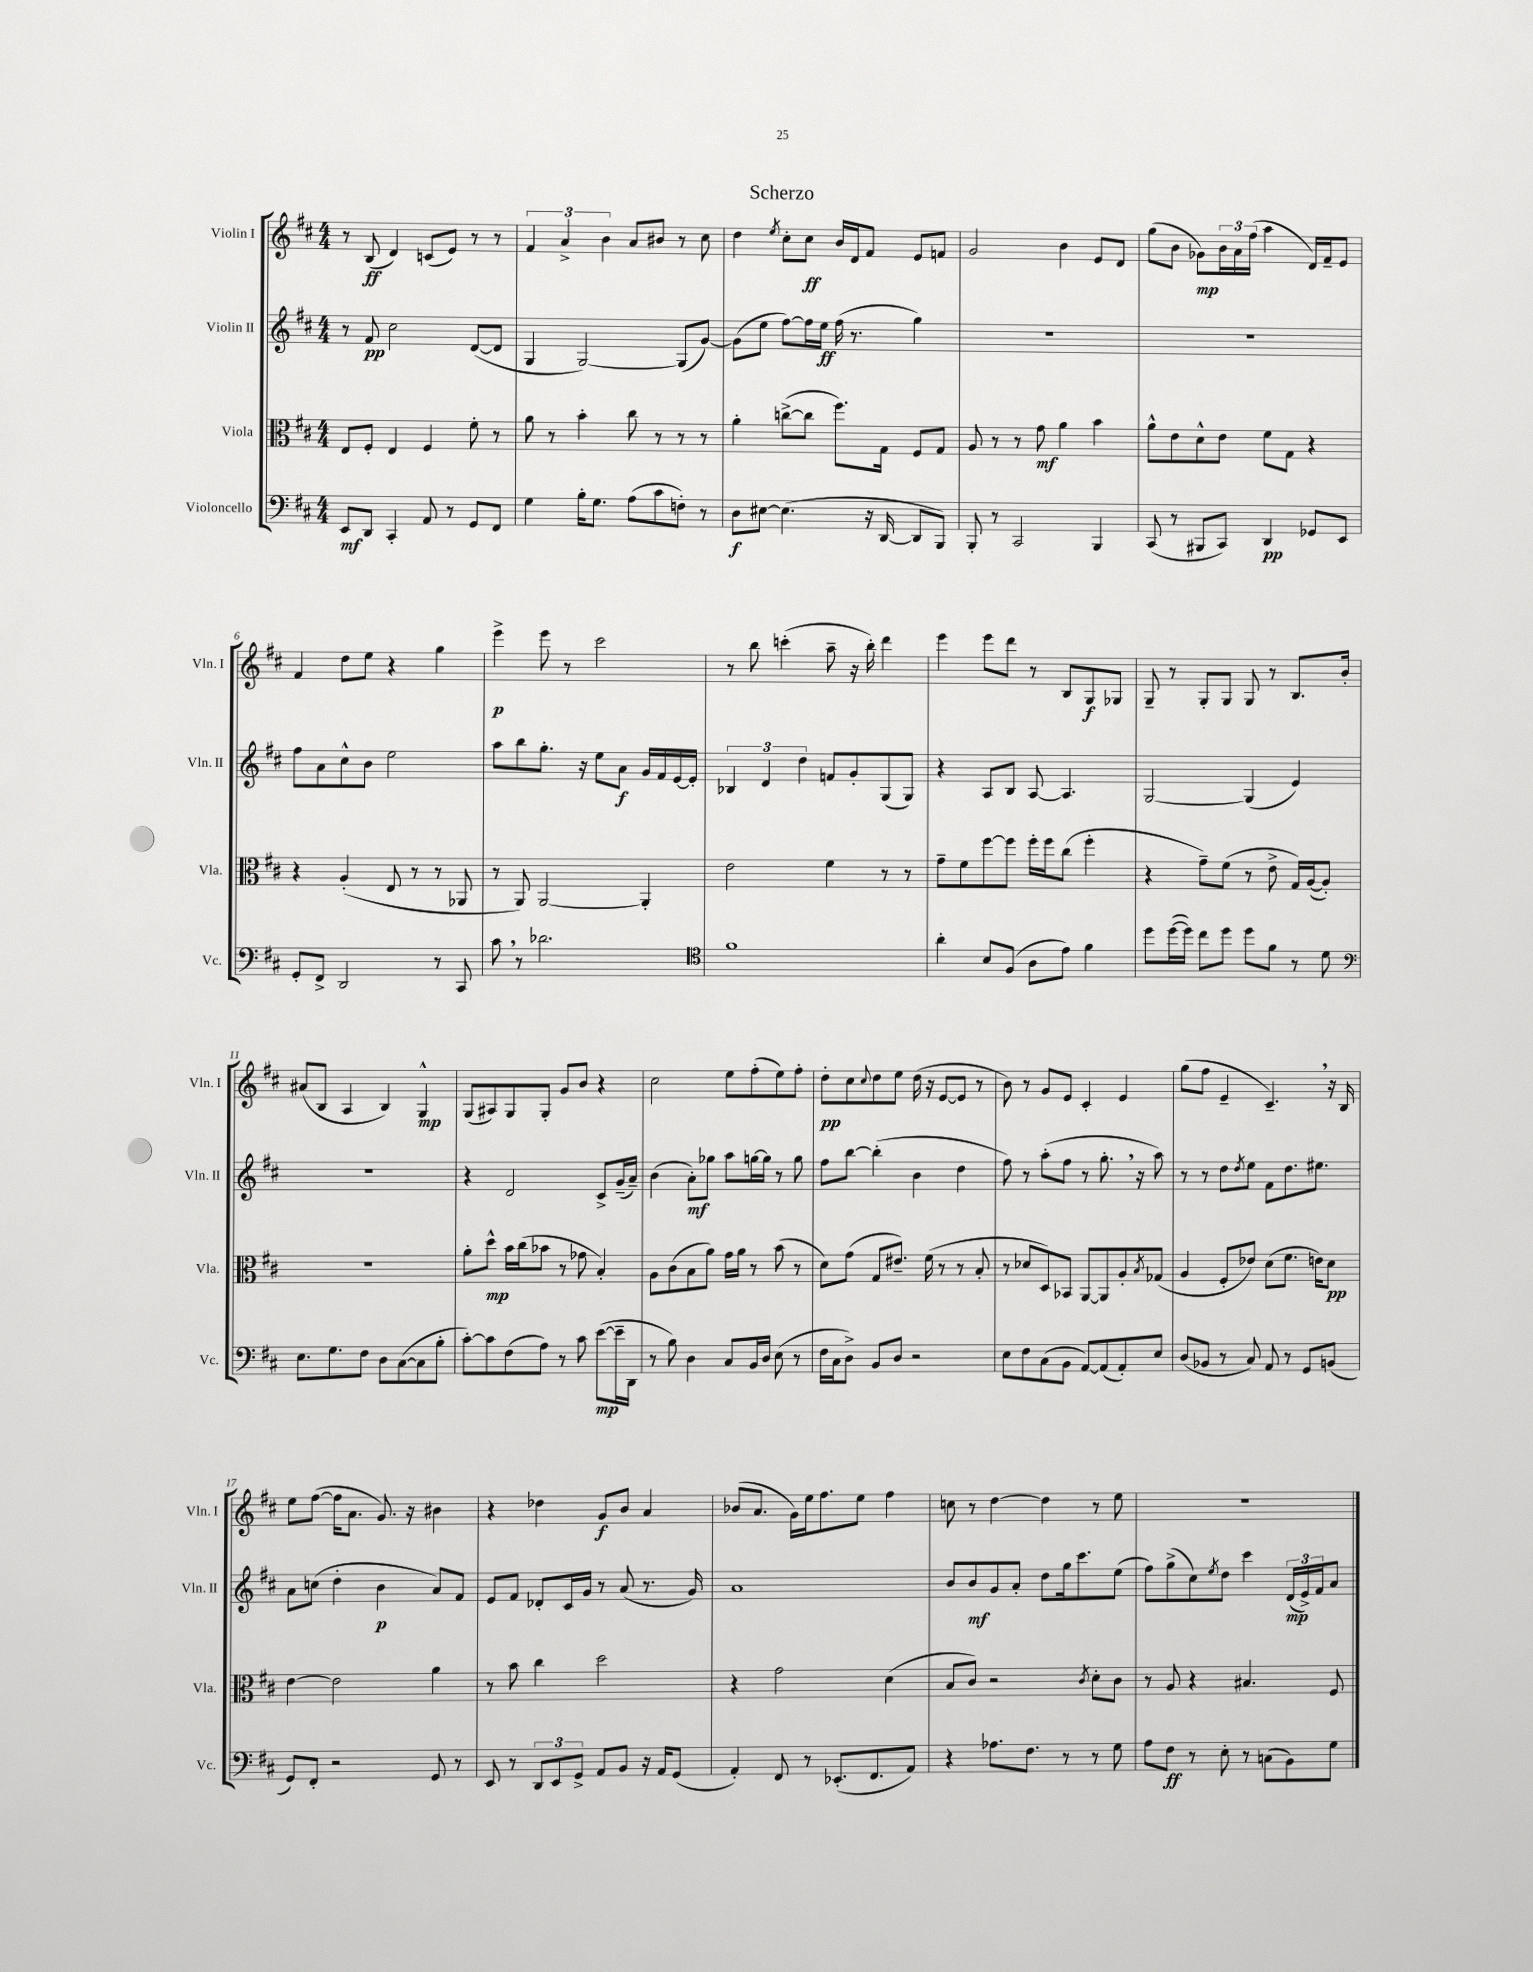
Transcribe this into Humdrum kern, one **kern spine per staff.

**kern	**dynam	**kern	**dynam	**kern	**dynam	**kern	**dynam
*part4	*part4	*part3	*part3	*part2	*part2	*part1	*part1
*staff4	*staff4	*staff3	*staff3	*staff2	*staff2	*staff1	*staff1
*I"Violoncello	*	*I"Viola	*	*I"Violin II	*	*I"Violin I	*
*I'Vc.	*	*I'Vla.	*	*I'Vln. II	*	*I'Vln. I	*
*clefF4	*	*clefC3	*	*clefG2	*	*clefG2	*
*k[f#c#]	*	*k[f#c#]	*	*k[f#c#]	*	*k[f#c#]	*
*M4/4	*	*M4/4	*	*M4/4	*	*M4/4	*
=1	=1	=1	=1	=1	=1	=1	=1
8EE/L	mf	8E/L	.	8r	.	8r	.
8DD/J	.	8F#'/J	.	8f#/	pp	(8B/	ff
4CC#'/	.	4E/	.	2cc#\	.	4d/)	.
8AA/	.	4F#/	.	.	.	(8cn/L	.
8r	.	.	.	.	.	8e/J)	.
8GG/L	.	8f#'\	.	([8d/L	.	8r	.
8FF#/J	.	8r	.	8d/J]	.	8r	.
=2	=2	=2	=2	=2	=2	=2	=2
4G\	.	8a\	.	4G/	.	6f#/	.
.	.	8r	.	.	.	.	.
.	.	.	.	.	.	6a^/	.
16B'\KL	.	4b'\	.	[2G/)	.	.	.
8.G\J	.	.	.	.	.	.	.
.	.	.	.	.	.	6b\	.
(8A\L	.	8cc#\	.	.	.	8a/L	.
8c#\	.	8r	.	.	.	8b#X/J	.
8Fn'\J)	.	8r	.	(8G/L]	.	8r	.
8r	.	8r	.	[8g/J)	.	8cc#\	.
=3	=3	=3	=3	=3	=3	=3	=3
8D\L	f	4a'\	.	(8g\L]	.	4dd\	.
[8E#X\J	.	.	.	8ee\J	.	.	.
.	.	.	.	.	.	8qee/	.
(4.E#\]	.	([8ccn^\L	.	[8ff#\L)	.	8cc#'\L	.
.	.	8cc\J]	.	16ff#\L]	.	8cc#\J	ff
.	.	.	.	16ee\JJ	ff	.	.
.	.	8.ff#\L)	.	(16ff#\	.	16b/LL	.
.	.	.	.	8.r	.	16d/J	.
16r	.	.	.	.	.	8f#/J	.
[16DD/	.	16G\Jk	.	.	.	.	.
8DD/L]	.	8F#/L	.	4gg\)	.	8e/L	.
8BBB/J)	.	8G/J	.	.	.	8fn/J	.
=4	=4	=4	=4	=4	=4	=4	=4
8BBB'/	.	8A/	.	1r	.	2g/	.
8r	.	8r	.	.	.	.	.
2CC#/	.	8r	.	.	.	.	.
.	.	8g\	mf	.	.	.	.
.	.	4a\	.	.	.	4b\	.
4BBB/	.	4b\	.	.	.	8e/L	.
.	.	.	.	.	.	8d/J	.
=5	=5	=5	=5	=5	=5	=5	=5
(8CC#/	.	8a^^\L	.	1r	.	(8gg\L	.
8r	.	8e\	.	.	.	8b\J	.
8BBB#X/L	.	8d^^\	.	.	.	8g-X\L)	mp
8CC#/J)	.	8e\J	.	.	.	24b\L	.
.	.	.	.	.	.	24a\	.
.	.	.	.	.	.	(24ff#\JJ	.
4DD/	pp	8f#\L	.	.	.	4aa\	.
.	.	8G\J	.	.	.	.	.
8GG-X/L	.	4r	.	.	.	16d/LL)	.
.	.	.	.	.	.	16f#~/J	.
8EE/J	.	.	.	.	.	8e/J	.
!!LO:LB:g=z
=6	=6	=6	=6	=6	=6	=6	=6
8GG'/L	.	4r	.	8ff#\L	.	4f#/	.
8FF#^/J	.	.	.	8a\	.	.	.
2DD/	.	(4A'/	.	8cc#^^\	.	8dd\L	.
.	.	.	.	8b\J	.	8ee\J	.
.	.	8E/	.	2ee\	.	4r	.
.	.	8r	.	.	.	.	.
8r	.	8r	.	.	.	4gg\	.
8CC#/	.	8AA-X/	.	.	.	.	.
=7	=7	=7	=7	=7	=7	=7	=7
8c#,\	.	8r	.	8aa\L	.	4eee^\	p
8r	.	8AA/)	.	8bb\	.	.	.
2.d-X\	.	[2AA/	.	8.gg'\J	.	8eee\	.
.	.	.	.	.	.	8r	.
.	.	.	.	16r	.	.	.
.	.	.	.	8ee\L	.	2ccc#\	.
.	.	.	.	8a\J	f	.	.
.	.	4AA'/]	.	16g/LL	.	.	.
.	.	.	.	16f#/	.	.	.
.	.	.	.	[16e/	.	.	.
.	.	.	.	16e'/JJ]	.	.	.
=8	=8	=8	=8	=8	=8	=8	=8
*clefC4	*	*	*	*	*	*	*
1f#	.	2e\	.	6B-X/	.	8r	.
.	.	.	.	.	.	8bb\	.
.	.	.	.	6d/	.	.	.
.	.	.	.	.	.	(4cccn'\	.
.	.	.	.	6dd\	.	.	.
.	.	4f#\	.	8fn/L	.	8aa~\	.
.	.	.	.	8g'/	.	16r	.
.	.	.	.	.	.	16bb'\)	.
.	.	8r	.	(8G/	.	4ddd\	.
.	.	8r	.	8G/J)	.	.	.
=9	=9	=9	=9	=9	=9	=9	=9
4a'\	.	8g~\L	.	4r	.	4eee\	.
.	.	8f#\	.	.	.	.	.
8B/L	.	[8ff#\	.	8A/L	.	8eee\L	.
(8F#/J	.	8ff#\J]	.	8B/J	.	8ddd\J	.
8A\L	.	16ff#'\LL	.	[8A/	.	8r	.
.	.	16ff#\J	.	.	.	.	.
8e\J)	.	(8cc#\J	.	4.A/]	.	8B/L	.
4f#\	.	4ff#'\	.	.	.	8G/	f
.	.	.	.	.	.	8G-X/J	.
=10	=10	=10	=10	=10	=10	=10	=10
8dd\L	.	4r	.	[2G/	.	8G~/	.
([16dd\L	.	.	.	.	.	8r	.
16dd\JJ])	.	.	.	.	.	.	.
8cc#\L	.	8g~\L)	.	.	.	8G'/L	.
8dd\J	.	(8f#\J	.	.	.	8G/J	.
8dd\L	.	8r	.	(4G/]	.	8G/	.
8f#\J	.	8e^\	.	.	.	8r	.
8r	.	16G/LL)	.	4e/)	.	8.B/L	.
.	.	([16A/J	.	.	.	.	.
8d\	.	8A'/J])	.	.	.	.	.
.	.	.	.	.	.	16b'/Jk	.
!!LO:LB:g=z
=11	=11	=11	=11	=11	=11	=11	=11
*clefF4	*	*	*	*	*	*	*
8.E\L	.	1r	.	1r	.	(8a#X/L	.
.	.	.	.	.	.	8B/J	.
8.G\	.	.	.	.	.	.	.
.	.	.	.	.	.	4A/	.
8F#\J	.	.	.	.	.	.	.
8D\L	.	.	.	.	.	4B/)	.
([8C#\	.	.	.	.	.	.	.
8C#\]	.	.	.	.	.	4G^^/	mp
8B'\J	.	.	.	.	.	.	.
=12	=12	=12	=12	=12	=12	=12	=12
[8c#'\L)	.	8a'\L	.	4r	.	(8G/L	.
8c#\]	.	8dd^^\J	mp	.	.	8A#X/)	.
(8F#\	.	16b\LL	.	2d/	.	8G/	.
.	.	(16cc#\J	.	.	.	.	.
8A\J)	.	8b-X\J	.	.	.	8G'/J	.
8r	.	8r	.	.	.	8g/L	.
8c#\	.	8g-X\	.	.	.	8b/J	.
([8e\L	mp	4B'/)	.	8c#^/L	.	4r	.
16e~\L]	.	.	.	(16g~/L	.	.	.
16DD\JJ	.	.	.	16a~/JJ)	.	.	.
=13	=13	=13	=13	=13	=13	=13	=13
8r	.	8A\L	.	(4b\	.	2cc#\	.
8B\)	.	(8c#\	.	.	.	.	.
4D\	.	8B\	.	8a'\L)	mf	.	.
.	.	8a\J)	.	8gg-X\J	.	.	.
8C#/L	.	16g\LL	.	8aa\L	.	8ee\L	.
.	.	16a\JJ	.	.	.	.	.
16BB/L	.	8r	.	[16ggn\L	.	(8ff#'\	.
16D/JJ	.	.	.	16gg\JJ]	.	.	.
(8E\	.	(8b\	.	8r	.	8ee\)	.
8r	.	8r	.	8gg\	.	8ff#'\J	.
=14	=14	=14	=14	=14	=14	=14	=14
16F#\LL	.	8d\L)	.	8ff#\L	.	8dd'\L	pp
16C#\J	.	.	.	.	.	.	.
8D^\J)	.	(8g\J	.	[8bb\J	.	8cc#\	.
.	.	.	.	.	.	8qqcc#/	.
8BB/L	.	8G/L	.	(4bb'\]	.	8dd\	.
8D/J	.	8.e#X~/J)	.	.	.	8ee\J	.
2r	.	.	.	4b\	.	(16dd\	.
.	.	(16f#\	.	.	.	16r	.
.	.	8r	.	.	.	[8e/L	.
.	.	8r	.	4dd\	.	8e/J]	.
.	.	8B'/	.	.	.	8r	.
=15	=15	=15	=15	=15	=15	=15	=15
8E\L	.	8r	.	8ff#\)	.	8b\)	.
8F#\	.	8d-X/L	.	8r	.	8r	.
(8C#\	.	8D/)	.	(8aa'\L	.	8g/L	.
8BB\J	.	8BB-X/J	.	8ff#\J	.	8e/J	.
[8AA/L)	.	[8AA/L	.	8r	.	4c#'/	.
(8AA/]	.	8AA/]	.	8.gg',\	.	.	.
8AA'/)	.	8A'/	.	.	.	4e/	.
.	.	.	.	16r	.	.	.
.	.	8qB/	.	.	.	.	.
8E/J	.	(8G-X/J	.	8aa\)	.	.	.
=16	=16	=16	=16	=16	=16	=16	=16
(8D/L	.	4A/	.	8r	.	(8gg\L	.
8BB-X/J	.	.	.	8r	.	8ff#\J	.
8r	.	8F#'/L	.	8dd\L	.	4e~/	.
.	.	.	.	8qdd/	.	.	.
8C#/)	.	8e-X/J)	.	8ee\J	.	.	.
8AA/	.	(8d\L	.	8f#\L	.	4.c#~,/)	.
8r	.	8.f#\J	.	8.dd\	.	.	.
8GG/L	.	.	.	.	.	.	.
.	.	16en\KL)	.	8.ee#X\J	.	.	.
(8BBn/J	.	8d\J	pp	.	.	16r	.
.	.	.	.	.	.	16B/	.
!!LO:LB:g=z
=17	=17	=17	=17	=17	=17	=17	=17
8GG/L)	.	[4e\	.	8a\L	.	8ee\L	.
8FF#'/J	.	.	.	(8ccn\J	.	([8ff#\J	.
2r	.	2e\]	.	4dd'\	.	16ff#\KL]	.
.	.	.	.	.	.	8.a\J	.
.	.	.	.	4b\	p	8.g/)	.
.	.	.	.	.	.	16r	.
8GG/	.	4a\	.	8a/L)	.	4b#X\	.
8r	.	.	.	8f#/J	.	.	.
=18	=18	=18	=18	=18	=18	=18	=18
8EE/	.	8r	.	8e/L	.	4r	.
8r	.	8b\	.	8f#/J	.	.	.
12DD/L	.	4cc#\	.	8d-X'/L	.	4dd-X\	.
12EE/	.	.	.	.	.	.	.
.	.	.	.	16c#/L	.	.	.
12GG^/J	.	.	.	.	.	.	.
.	.	.	.	16g/JJ	.	.	.
8AA/L	.	2dd\	.	8r	.	8g/L	f
8BB/J	.	.	.	(8a/	.	8b/J	.
16r	.	.	.	8.r	.	4a/	.
16AA/KL	.	.	.	.	.	.	.
(8GG/J	.	.	.	.	.	.	.
.	.	.	.	16g/)	.	.	.
=19	=19	=19	=19	=19	=19	=19	=19
4AA'/)	.	4r	.	1a	.	(8b-X/L	.
.	.	.	.	.	.	8.a/J	.
8FF#/	.	2g\	.	.	.	.	.
.	.	.	.	.	.	16g\LL)	.
8r	.	.	.	.	.	16ee\J	.
.	.	.	.	.	.	8.ff#\	.
(8.EE-X'/L	.	.	.	.	.	.	.
.	.	.	.	.	.	8ee\J	.
8.FF#/	.	.	.	.	.	.	.
.	.	(4d\	.	.	.	4ff#\	.
8AA/J)	.	.	.	.	.	.	.
=20	=20	=20	=20	=20	=20	=20	=20
4r	.	8B/L	.	8b/L	.	8ccn\	.
.	.	8c#/J)	.	8b/	mf	8r	.
8.A-X\L	.	2r	.	8g/	.	[4dd\	.
.	.	.	.	8a'/J	.	.	.
8.F#\J	.	.	.	.	.	.	.
.	.	.	.	8dd\L	.	4dd\]	.
8r	.	.	.	16gg\k	.	.	.
.	.	.	.	8.ccc#\	.	.	.
.	.	8qc#/	.	.	.	.	.
8r	.	8d'\L	.	.	.	8r	.
8G\	.	8c#\J	.	(8ee\J	.	8ee\	.
=21	=21	=21	=21	=21	=21	=21	=21
8A\L	.	8r	.	8ff#\L)	.	1r	.
8F#\J	ff	8A/	.	(8gg^\	.	.	.
8r	.	4r	.	8cc#\)	.	.	.
.	.	.	.	8qee/	.	.	.
8E'\	.	.	.	8dd\J	.	.	.
8r	.	4.B#X/	.	4ccc#\	.	.	.
(8Cn\L	.	.	.	.	.	.	.
8BB\)	.	.	.	(24d/LL	mp	.	.
.	.	.	.	24e^/)	.	.	.
.	.	.	.	24f#/J	.	.	.
8G\J	.	8F#/	.	8a/J	.	.	.
==	==	==	==	==	==	==	==
*-	*-	*-	*-	*-	*-	*-	*-
